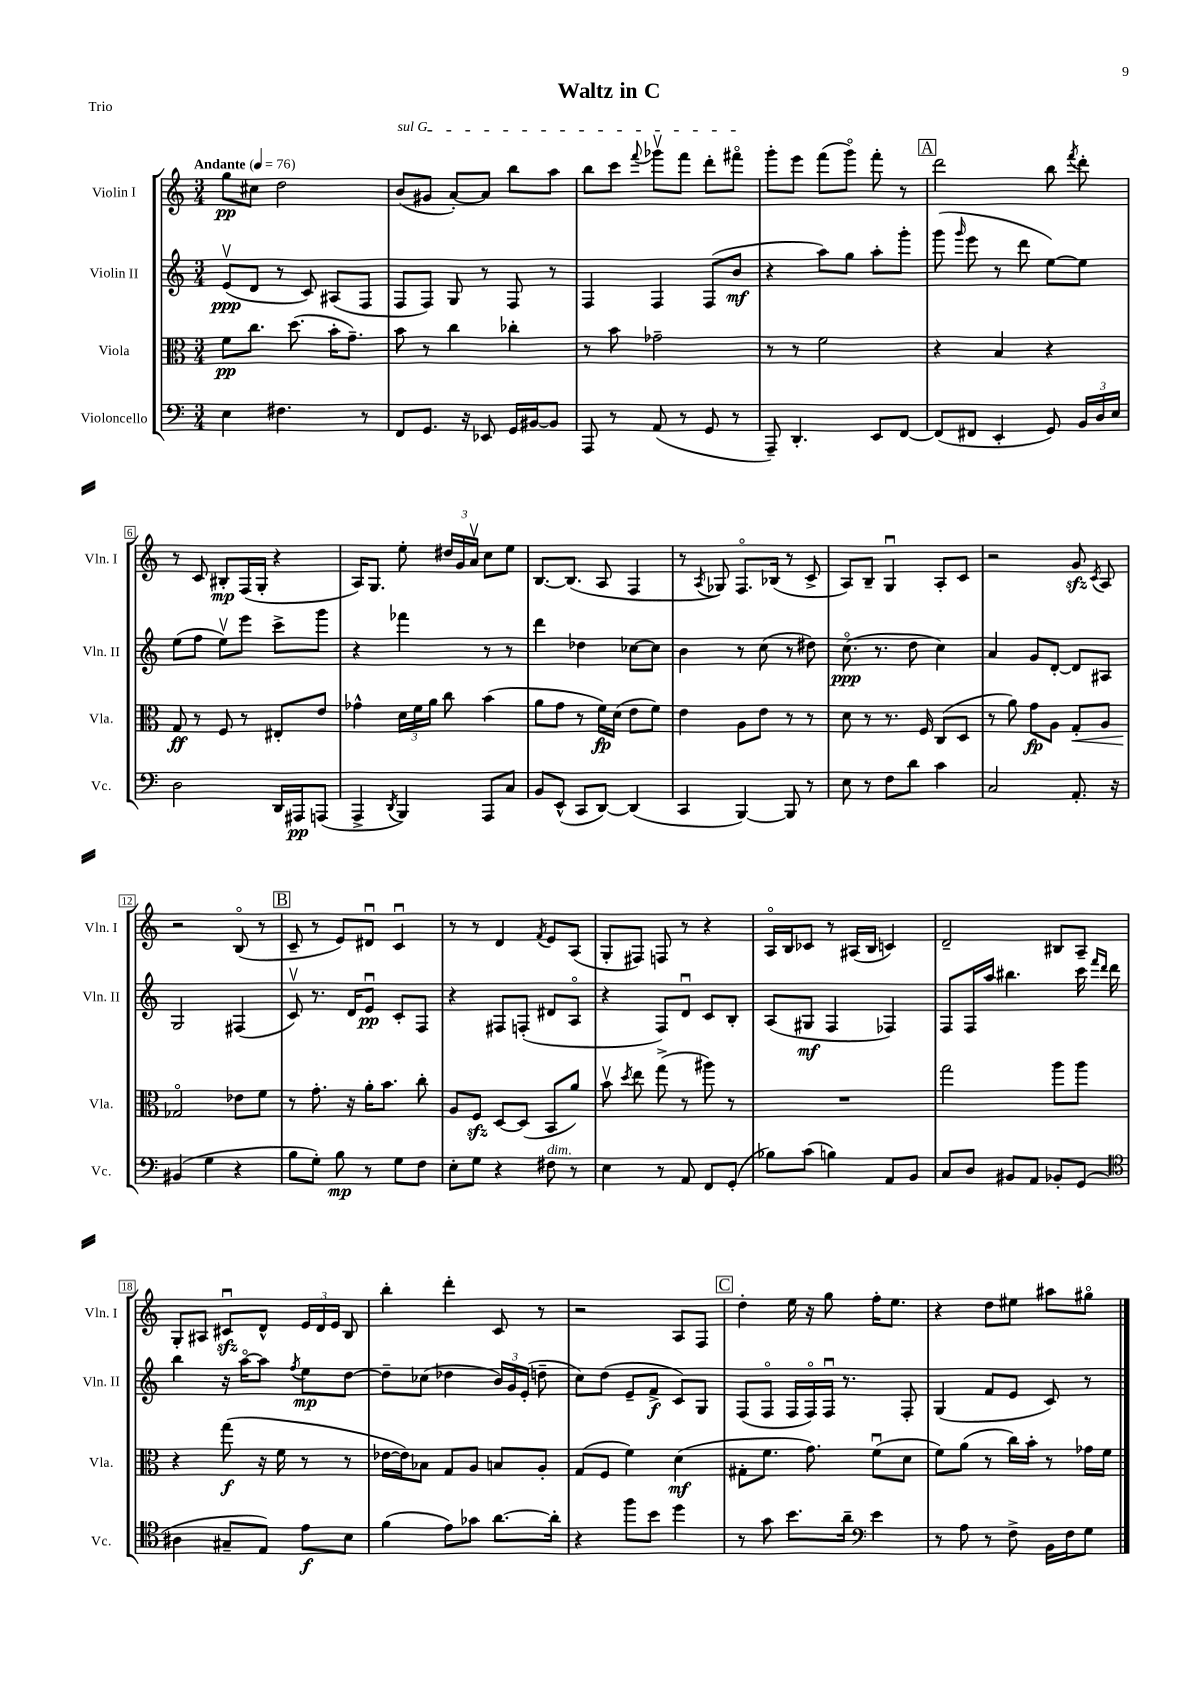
\header { title = "Waltz in C" piece = "Trio" }
<<
\new StaffGroup <<
\new Staff = "s0" \with { instrumentName = "Violin I" shortInstrumentName = "Vln. I" } {
    \clef treble \key c \major \numericTimeSignature \time 3/4 \tempo "Andante" 4 = 76
    \autoBeamOff g''8[\pp cis''8] d''2 |
    \once \override TextSpanner.bound-details.left.text = \markup { \italic "sul G" } b'8[\startTextSpan( gis'8] a'8[~-.) a'8] b''8[ a''8] |
    b''8[ c'''8] \appoggiatura { f'''8 } ges'''8[\upbow f'''8] d'''8[-. fis'''8]\flageolet\stopTextSpan |
    g'''8[-. e'''8] f'''8[( g'''8]\flageolet) f'''8-. r8 |
    \mark \markup { \box "A" } d'''2 b''8 \acciaccatura { f'''8 } d'''8-. |
    r8 c'8 bis8[-.\mp f16( g16]-. r4 |
    a16[) g8.] e''8-. \tuplet 3/2 { dis''16[ g'16 a'16]\upbow } c''8[ e''8] |
    b8.[~ b8.]( a8 f4 |
    r8 \acciaccatura { a8 } ges8) f8.[\flageolet bes16]( r8 c'8-> |
    a8[) b8]-- g4\downbow a8[-. c'8] |
    r2 g'8\sfz \acciaccatura { c'8 } a8 |
    r2 b8\flageolet( r8 |
    \mark \markup { \box "B" } c'8-- r8 e'8[) dis'8]\downbow c'4\downbow |
    r8 r8 d'4 \acciaccatura { f'8 } e'8[ a8]( |
    g8[-. fis8]) f8 r8 r4 |
    a16[\flageolet b16 ces'8] r8 ais16[( b16] c'4) |
    d'2-- bis8[ a8]-- |
    g8[-. ais8] cis'8[\downbow\sfz d'8]-^ \tuplet 3/2 { e'16[ d'16 e'16] } b8 |
    b''4-. d'''4-. c'8 r8 |
    r2 a8[ f8] |
    \mark \markup { \box "C" } d''4-. e''16 r16 g''8 f''16[-. e''8.] |
    r4 d''8[ eis''8] ais''8[ gis''8]\flageolet \bar "|." |
}
\new Staff = "s1" \with { instrumentName = "Violin II" shortInstrumentName = "Vln. II" } {
    \clef treble \key c \major \numericTimeSignature \time 3/4
    \autoBeamOff e'8[\upbow\ppp( d'8] r8 c'8) ais8[( f8] |
    f8[ f8]) g8 r8 f8 r8 |
    f4 f4 f8[( b'8]\mf |
    r4 a''8[) g''8] a''8[-. g'''8]-. |
    \mark \markup { \box "A" } g'''8( \grace { g'''16 } e'''8 r8 d'''8 e''8[~) e''8] |
    e''8[( f''8] e''8[\upbow) e'''8] c'''8[-> g'''8] |
    r4 fes'''4 r8 r8 |
    d'''4 des''4 ces''8[~ ces''8] |
    b'4 r8 c''8( r8 dis''8) |
    c''8.\flageolet\ppp( r8. d''8 c''4) |
    a'4 g'8[ d'8]~-. d'8[ ais8] |
    g2 fis4( |
    \mark \markup { \box "B" } c'8\upbow) r8. d'16[ e'8]\downbow\pp c'8[-. f8] |
    r4 fis8[ f8]-.( dis'8[ a8]\flageolet |
    r4 f8[) d'8]\downbow c'8[ b8]-. |
    a8[( gis8]\mf f4 fes4) |
    f8[ f16 a''16] bis''4. c'''16 \grace { f'''16[ d'''16] } d'''16 |
    b''4 r16 a''16[~\flageolet a''8] \acciaccatura { f''8 } e''8[\mp d''8]~ |
    d''8[-- ces''8]( des''4 \tuplet 3/2 { b'16[) g'16 e'16]-.( } d''8-- |
    c''8[) d''8]( e'8[-- f'8]->\f c'8[) g8] |
    \mark \markup { \box "C" } f8[( f8]\flageolet f16[ f16\flageolet) f16]\downbow r8. f8-. |
    g4( f'8[ e'8] c'8) r8 \bar "|." |
}
\new Staff = "s2" \with { instrumentName = "Viola" shortInstrumentName = "Vla." } {
    \clef alto \key c \major \numericTimeSignature \time 3/4
    \autoBeamOff f'8[\pp c''8.] d''8.( b'16[-. g'8.]--) |
    b'8 r8 c''4 ces''4-. |
    r8 b'8 ges'2-- |
    r8 r8 f'2 |
    \mark \markup { \box "A" } r4 b4 r4 |
    g8\ff r8 f8 r8 eis8[-. e'8] |
    ges'4-^ \tuplet 3/2 { d'16[ f'16 a'16] } c''8 b'4( |
    a'8[ g'8] r8 f'16[\fp) d'16]( e'8[ f'8]) |
    e'4 a8[ e'8] r8 r8 |
    d'8 r8 r8. f16 c8[( d8] |
    r8 a'8) g'8[\fp a8] g8[-.\< a8] |
    ges2\flageolet\! ees'8[ f'8] |
    \mark \markup { \box "B" } r8 g'8.-. r16 a'16[-. b'8.] c''8-. |
    a8[ f8]\sfz d8[~ d8]( b,8[ a'8]) |
    b'8\upbow \acciaccatura { d''8 } e''8 g''8->( r8 ais''8) r8 |
    R2. |
    g''2 a''8[ a''8] |
    r4 g''8\f( r16 f'16 r8 r8 |
    ees'16[~ ees'16) bes8] g8[ a8] b8[ a8]-. |
    g8[( f8] f'4) d'4\mf( |
    \mark \markup { \box "C" } gis8[-. f'8.] g'8.) f'8[\downbow( d'8] |
    f'8[) a'8]( r8 c''16[) b'16]-. r8 ges'16[ f'16] \bar "|." |
}
\new Staff = "s3" \with { instrumentName = "Violoncello" shortInstrumentName = "Vc." } {
    \clef bass \key c \major \numericTimeSignature \time 3/4
    \autoBeamOff e4 fis4. r8 |
    f,8[ g,8.] r16 ees,8 g,16[ bis,16~ bis,8] |
    a,,8 r8 a,8( r8 g,8 r8 |
    a,,8--) d,4.-. e,8[ f,8]~ |
    \mark \markup { \box "A" } f,8[( fis,8] e,4-. g,8) \tuplet 3/2 { b,16[ d16 e16] } |
    d2 d,16[ ais,,16\pp a,,8]( |
    a,,4-> \acciaccatura { d,8 } b,,4) a,,8[ c8] |
    b,8[ e,8]-^( c,8[ d,8]~) d,4( |
    c,4 b,,4~) b,,8 r8 |
    e8 r8 f8[ d'8] c'4 |
    c2 a,8.-. r16 |
    bis,4( g4 r4 |
    \mark \markup { \box "B" } b8[ g8]-.) b8\mp r8 g8[ f8] |
    e8[-. g8] r4 fis8^\markup { \italic "dim." } r8 |
    e4 r8 a,8 f,8[ g,8]-.( |
    bes8[) c'8]( b4) a,8[ b,8] |
    c8[ d8] bis,8[ a,8] bes,8[-. g,8]( |
    \clef tenor ais4 gis8[-- e8]) e'8[\f b8] |
    f'4( e'8[) ges'8] a'8.[~ a'16]-. |
    r4 f''8[ b'8] d''4 |
    \mark \markup { \box "C" } r8 g'8 b'8.[ a'16]-- \clef bass e'4 |
    r8 a8 r8 f8-> b,16[ f16 g8] \bar "|." |
}
>>
>>
\layout { \context { \Score \override BarNumber.stencil = #(make-stencil-boxer 0.1 0.3 ly:text-interface::print) } }
